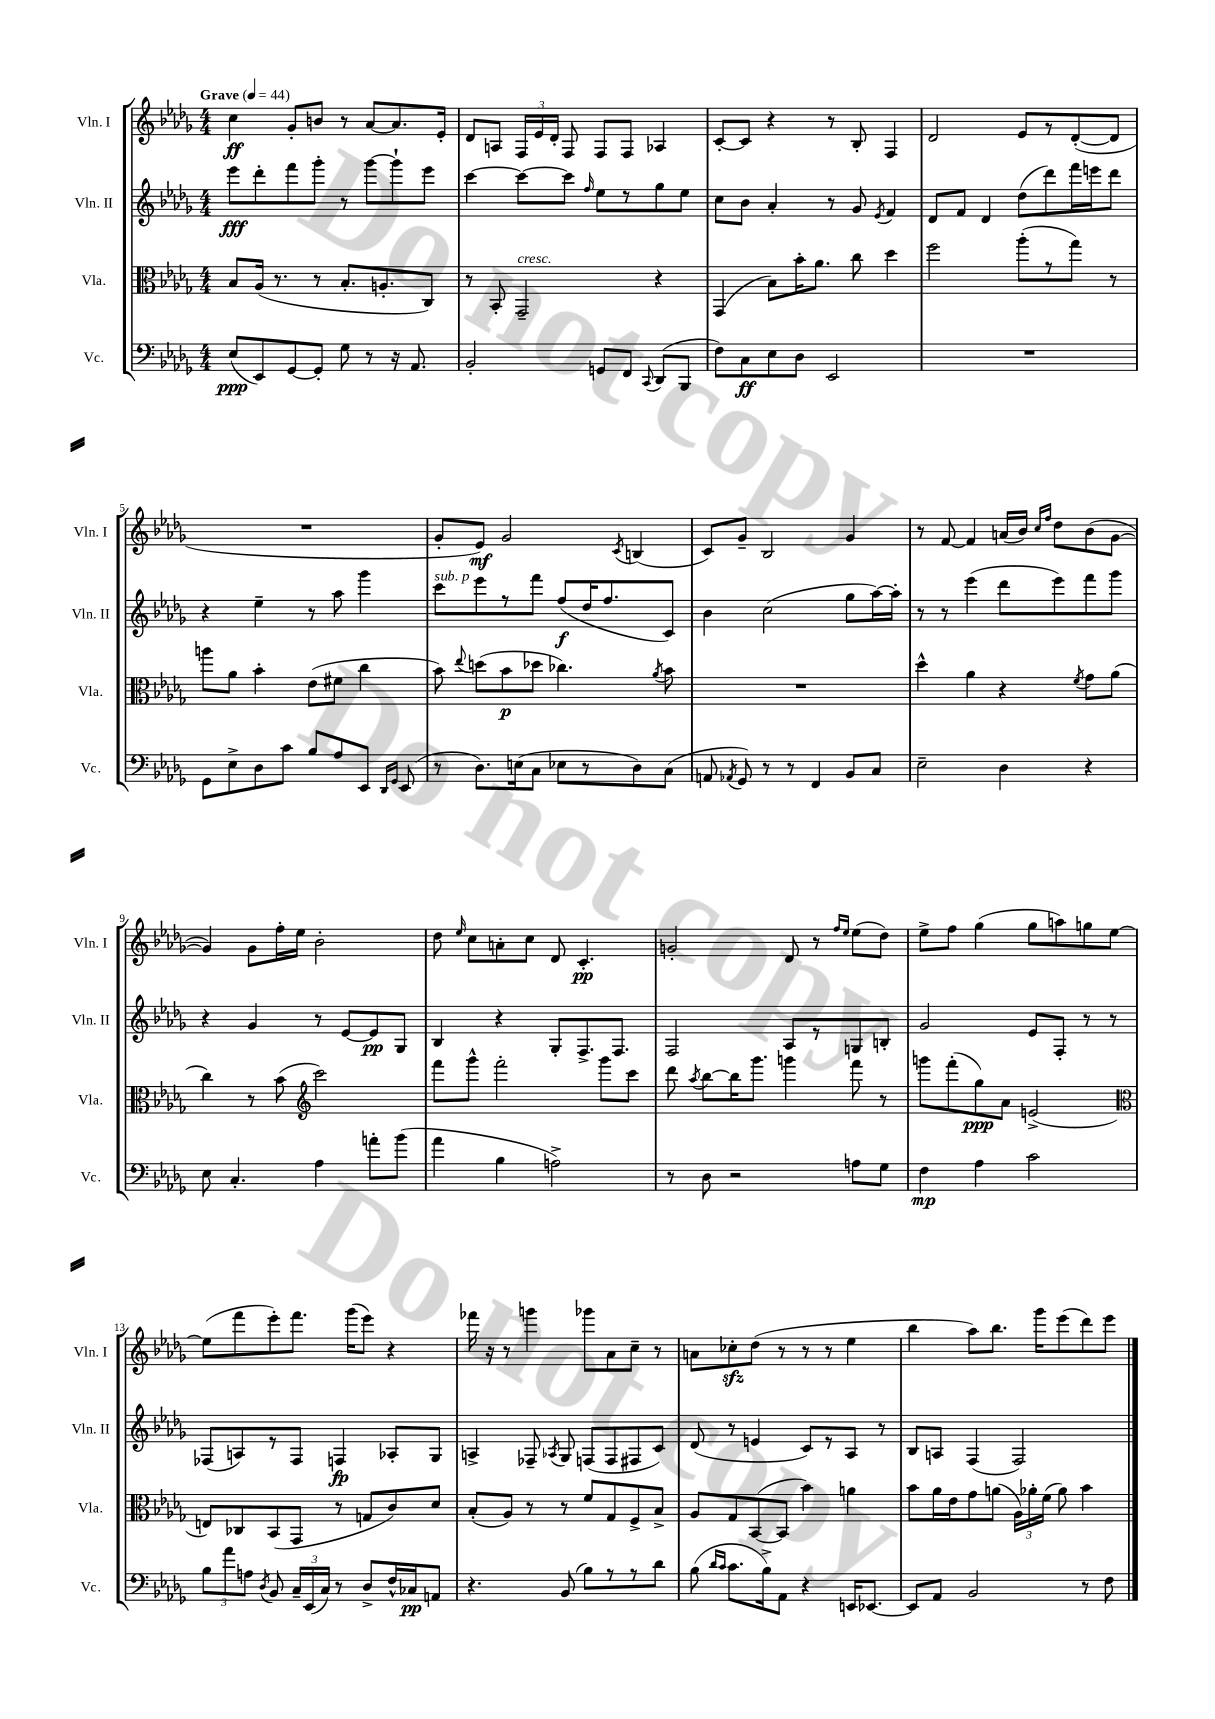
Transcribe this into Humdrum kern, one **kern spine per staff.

**kern	**kern	**kern	**kern
*staff4	*staff3	*staff2	*staff1
*clefF4	*clefC3	*clefG2	*clefG2
*k[b-e-a-d-g-]	*k[b-e-a-d-g-]	*k[b-e-a-d-g-]	*k[b-e-a-d-g-]
*M4/4	*M4/4	*M4/4	*M4/4
*MM44	*MM44	*MM44	*MM44
(8E-	8B-	8eee-	4cc
8EE-)	(16A-	8ddd-'	.
.	8.r	.	.
[8GG-	.	8fff	8g-'
8GG-']	8r	8ggg-'	8b
8G-	8.B-'	8r	8r
8r	.	[8ggg-	[8a-
.	8.A'	.	.
16r	.	8ggg-`]	8.a-]
8.AA-	.	.	.
.	8C)	8eee-	.
.	.	.	16e-'
=	=	=	=
2BB-'	8r	[4ccc	8d-
.	8BB-'	.	8A
.	2GG-~	8ccc_	24F
.	.	.	24e-
.	.	.	24d-'
.	.	8ccc]	8F
.	.	16qqff	.
8GG	.	8ee-	8F
8FF	.	8r	8F
8qqCC	.	.	.
(8DD-	4r	8gg-	4A-
8BBB-	.	8ee-	.
=	=	=	=
8F)	(4GG-	8cc	[8c'
8C	.	8b-	8c]
8E-	8B-)	4a-'	4r
8D-	16b-'	.	.
.	8.a-	.	.
2EE-	.	8r	8r
.	8cc	8g-	8B-'
.	.	8qe-	.
.	4dd-	4f	4F
=	=	=	=
1r	2ff	8d-	2d-
.	.	8f	.
.	.	4d-	.
.	(8aa-'	(8dd-	8e-
.	8r	8ddd-)	8r
.	8gg-)	16fff	([8d-'
.	.	16eee	.
.	8r	8ddd-	8d-]
=	=	=	=
8GG-	8aa	4r	1r
8E-^	8a-	.	.
8D-	4b-'	4ee-~	.
8c	.	.	.
8B-	(8e-	8r	.
8A-	8f#	8aa-	.
8EE-	4cc	4ggg-	.
16qqDD-	.	.	.
16qqGG-	.	.	.
(8EE-	.	.	.
=	=	=	=
8r	8b-)	8ccc	8g-'
.	8qqee-	.	.
8.D-)	(8dd	8eee-	8e-)
.	8b-	8r	2g-
(16E	.	.	.
8C	8dd-	8fff	.
8E-	4.cc-)	(8ff	.
8r	.	16dd-	.
.	.	8.ff	.
.	.	.	8qc
8D-)	.	.	(4B
.	8qa-	.	.
(8C	8b-	8c)	.
=	=	=	=
8AA	1r	4b-	8c)
8qAA-	.	.	.
8GG-)	.	.	8g-~
8r	.	(2cc	2B-
8r	.	.	.
4FF	.	.	.
8BB-	.	8gg-	4g-
8C	.	[16aa-)	.
.	.	16aa-']	.
=	=	=	=
2E-~	4dd-^^	8r	8r
.	.	8r	[8f
.	4a-	(4eee-	4f]
4D-	4r	8ddd-	(16a
.	.	.	16b-)
.	.	.	16qqcc
.	.	.	16qqff
.	.	8eee-)	8dd-
.	8qf	.	.
4r	8g-	8fff	(8b-
.	(8a-	8ggg-	[8g-
=	=	=	=
8E-	4cc)	4r	4g-])
4.C'	.	.	.
.	8r	4g-	8g-
.	(8b-	.	16ff'
.	.	.	16ee-
*	*clefG2	*	*
4A-	2ccc)	8r	2b-'
.	.	[8e-	.
8a'	.	8e-]	.
(8b-	.	8G-	.
=	=	=	=
4a-	8fff	4B-	8dd-
.	.	.	16qqee-
.	8ggg-^^	.	8cc
4B-	2fff'	4r	8a'
.	.	.	8cc
2A^)	.	8G-'	8d-
.	.	8.F^	4.c'
.	8ggg-	.	.
.	.	8.F	.
.	8ccc	.	.
=	=	=	=
8r	8ddd-	2F	2g'
.	8qaa-	.	.
8D-	[8bb-	.	.
2r	16bb-]	.	.
.	8.ggg-	.	.
.	4ggg	8A-	8d-
.	.	8r	8r
.	.	.	16qqff
.	.	.	16qqee-
8A	8fff	8G	(8ee-
8G-	8r	8B'	8dd-)
=	=	=	=
4F	8ggg	2g-	8ee-^
.	(8fff'	.	8ff
4A-	8gg-)	.	(4gg-
.	8a-	.	.
2c	(2e^	8e-	8gg-
.	.	8F'	8aa)
.	.	8r	8gg
.	.	8r	[8ee-
=	=	=	=
*	*clefC3	*	*
12B-	8E)	(8F-	(8ee-]
12a-	.	.	.
.	8C-	8A)	8fff
12A	.	.	.
8qD-	.	.	.
8BB-	(8BB-	8r	8eee-')
24C~	8GG-	8F-	8.fff
(24EE-	.	.	.
24C)	.	.	.
8r	8r	4F	.
.	.	.	(16ggg-
8D-^	8G	.	8eee-)
16F^^	8c)	8A-'	4r
16C-	.	.	.
8AA	8d-	8G-	.
=	=	=	=
4.r	(8B-'	4A^	16fff-
.	.	.	16r
.	8A-)	.	8r
.	8r	8F-~	4ggg
.	.	8qA-	.
(8BB-	8r	8G-	.
8B-)	8f	(8F	8ggg-
8r	8G-	8F	8a-
8r	8F^	8F#	8cc~
8d-	8B-^	8c)	8r
=	=	=	=
(8B-	8A-	(8d-	8a
16qqd-	.	.	.
16qqc	.	.	.
8.c	8G-	8r	8cc-'
.	([8BB-	4e	(8dd-
16B-^)	.	.	.
8AA-	8BB-]	.	8r
4r	4b-)	8c)	8r
.	.	8r	8r
16EE	4a	8A-	4ee-
[8.EE-	.	.	.
.	.	8r	.
=	=	=	=
8EE-]	8b-	8B-	4bb-
8AA-	16a-	8A	.
.	16e-	.	.
2BB-	8g-	(4F	8aa-)
.	(8a	.	8.bb-
.	24A-)	2F)	.
.	24a-'	.	.
.	.	.	16ggg-
.	(24f	.	.
.	8a-)	.	(8eee-
8r	4b-	.	8ddd-)
8F	.	.	8eee-
==	==	==	==
*-	*-	*-	*-
